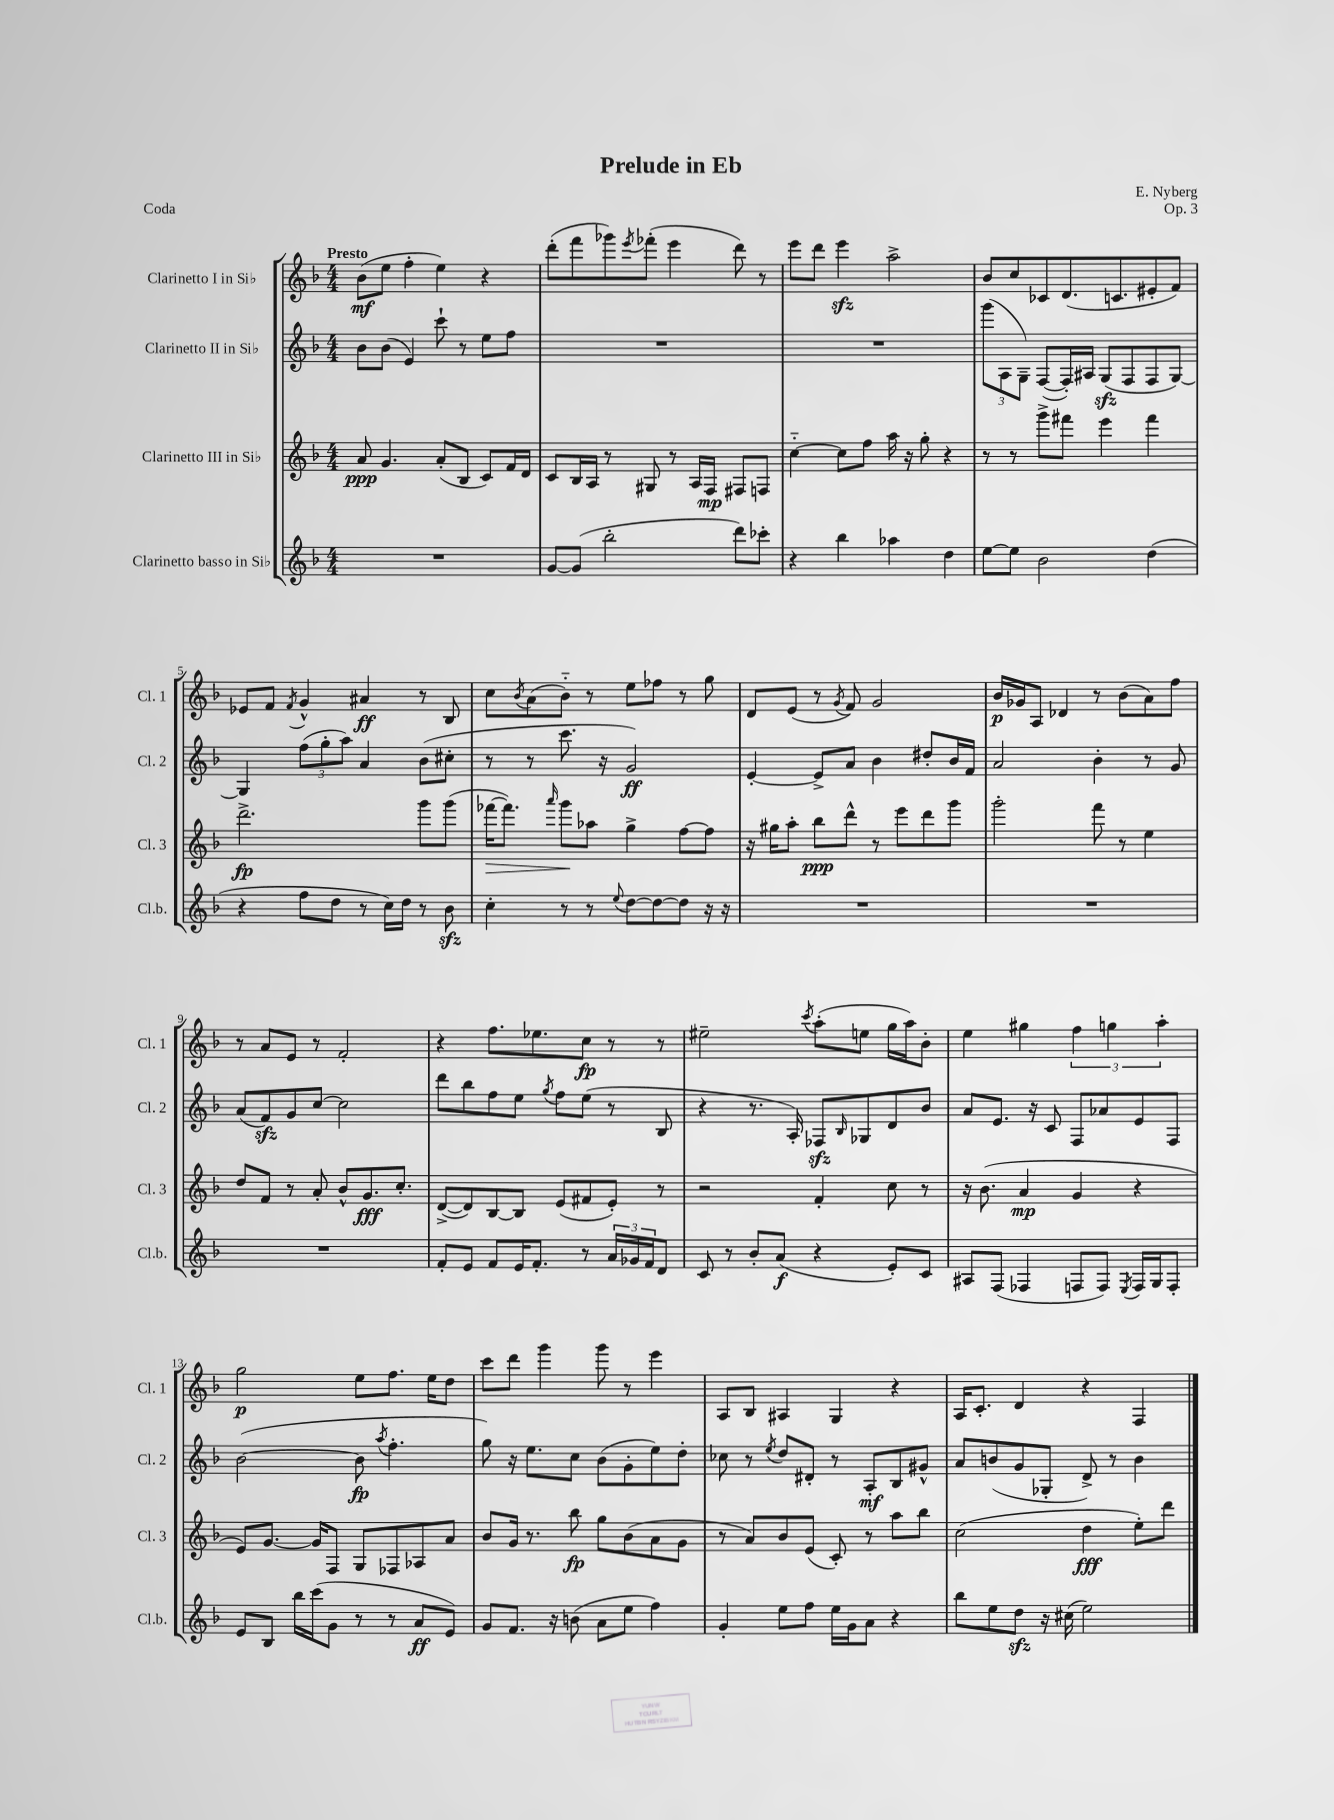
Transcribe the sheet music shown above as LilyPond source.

\header { title = "Prelude in Eb" composer = "E. Nyberg" opus = "Op. 3" piece = "Coda" }
<<
\new StaffGroup <<
\new Staff = "s0" \with { instrumentName = "Clarinetto I in Sib" shortInstrumentName = "Cl. 1" } {
    \clef treble \key f \major \numericTimeSignature \time 4/4 \tempo "Presto"
    bes'8\mf( e''8 f''4-. e''4) r4 |
    d'''8-.( f'''8 ges'''8) \acciaccatura { e'''8 } fes'''8-.( e'''4 d'''8) r8 |
    e'''8 d'''8 e'''4\sfz a''2-> |
    bes'8 c''8 ces'8 d'8.( c'8. eis'8-. f'8) |
    ees'8 f'8 \acciaccatura { f'8 } g'4-^ ais'4\ff r8 bes8 |
    c''8 \acciaccatura { bes'8 } a'8( bes'8-_) r8 e''8 fes''8 r8 g''8 |
    d'8 e'8( r8 \acciaccatura { g'8 } f'8) g'2 |
    bes'16\p ges'16 a8 des'4 r8 bes'8( a'8) f''8 |
    r8 a'8 e'8 r8 f'2-. |
    r4 f''8. ees''8. c''8\fp r8 r8 |
    eis''2-- \acciaccatura { c'''8 } a''8-.( e''8 g''16 a''16) bes'8-. |
    e''4 gis''4 \tuplet 3/2 { f''4 g''4 a''4-. } |
    g''2\p e''8 f''8. e''16 d''8 |
    c'''8 d'''8 g'''4 g'''8 r8 e'''4 |
    a8 bes8 ais4 g4 r4 |
    a16 c'8.-. d'4 r4 f4 \bar "|." |
}
\new Staff = "s1" \with { instrumentName = "Clarinetto II in Sib" shortInstrumentName = "Cl. 2" } {
    \clef treble \key f \major \numericTimeSignature \time 4/4
    bes'8 bes'8( e'4) c'''8-! r8 e''8 f''8 |
    R1 |
    R1 |
    \tuplet 3/2 { g'''8( a8 g8--) } f8~( f16-.) ais16 g8\sfz( f8 f8 g8~) |
    g4 \tuplet 3/2 { f''8( g''8-. a''8) } a'4 bes'8( cis''8-. |
    r8 r8 c'''8. r16 g'2\ff) |
    e'4~-. e'8-> a'8 bes'4 dis''8-. bes'16 f'16 |
    a'2 bes'4-. r8 g'8 |
    a'8( f'8\sfz) g'8 c''8~ c''2 |
    d'''8 bes''8 f''8 e''8 \acciaccatura { g''8 } f''8 e''8( r8 bes8 |
    r4 r8. a16-.) fes8\sfz \grace { bes16 } ges8 d'8 bes'8 |
    a'8 e'8. r16 c'8 f8 aes'8 e'8 f8 |
    bes'2~( bes'8\fp \acciaccatura { a''8 } f''4.-. |
    g''8) r16 e''8. c''8 bes'8( g'8-. e''8) d''8-. |
    ces''8 r8 \acciaccatura { e''8 } d''8 dis'8-. r8 a8-.\mf bes8 gis'8-^ |
    a'8 b'8( g'8 ges8-. d'8->) r8 b'4 \bar "|." |
}
\new Staff = "s2" \with { instrumentName = "Clarinetto III in Sib" shortInstrumentName = "Cl. 3" } {
    \clef treble \key f \major \numericTimeSignature \time 4/4
    a'8\ppp g'4. a'8-.( bes8 c'8) f'16 d'16 |
    c'8 bes16 a16 r8 gis8 r8 a16 f16\mp fis8 f8 |
    c''4~-_ c''8 f''8 a''16 r16 g''8-. r4 |
    r8 r8 g'''8-> fis'''8 e'''4 fis'''4 |
    d'''2.->\fp g'''8 g'''8( |
    fes'''16~\> fes'''8.) \grace { a'''16 } g'''8\! aes''8 g''4-> f''8~ f''8 |
    r16 gis''16 a''8-. bes''8\ppp d'''8-^ r8 e'''8 d'''8 g'''8 |
    g'''2-. f'''8 r8 e''4 |
    d''8 f'8 r8 a'8-. bes'8-^ g'8.\fff c''8.-. |
    d'8~->( d'8) bes8~ bes8 e'8( fis'8 e'8-.) r8 |
    r2 f'4-. c''8 r8 |
    r16 bes'8.( a'4\mp g'4 r4 |
    e'8) g'8.~ g'16 f8 g8 fes8 aes8 a'8 |
    bes'8 g'16 r8. bes''8\fp g''8 bes'8( a'8 g'8 |
    r8 a'8) bes'8 e'8( c'8-.) r8 a''8 bes''8 |
    c''2( d''4\fff e''8-.) d'''8 \bar "|." |
}
\new Staff = "s3" \with { instrumentName = "Clarinetto basso in Sib" shortInstrumentName = "Cl.b." } {
    \clef treble \key f \major \numericTimeSignature \time 4/4
    R1 |
    g'8~ g'8( bes''2-. d'''8) ces'''8-. |
    r4 bes''4 aes''4 d''4 |
    e''8~ e''8 bes'2 d''4( |
    r4 f''8 d''8 r8 c''16) d''16 r8 bes'8\sfz |
    c''4-. r8 r8 \appoggiatura { e''8 } d''8~ d''8~ d''8 r16 r16 |
    R1 |
    R1 |
    R1 |
    f'8-. e'8 f'8 e'16 f'8.-. r8 \tuplet 3/2 { a'16 ges'16 f'16 } d'8 |
    c'8 r8 bes'8-. a'8\f( r4 e'8-.) c'8 |
    ais8 f8( fes4 f8 f8) \acciaccatura { e8 } f16 g16 f8-. |
    e'8 bes8 bes''16 c'''16( g'8 r8 r8 a'8\ff e'8) |
    g'8 f'8. r16 b'8( a'8 e''8 f''4) |
    g'4-. e''8 f''8 e''16 g'16 a'8 r4 |
    bes''8 e''8 d''8\sfz r16 cis''16( e''2) \bar "|." |
}
>>
>>
